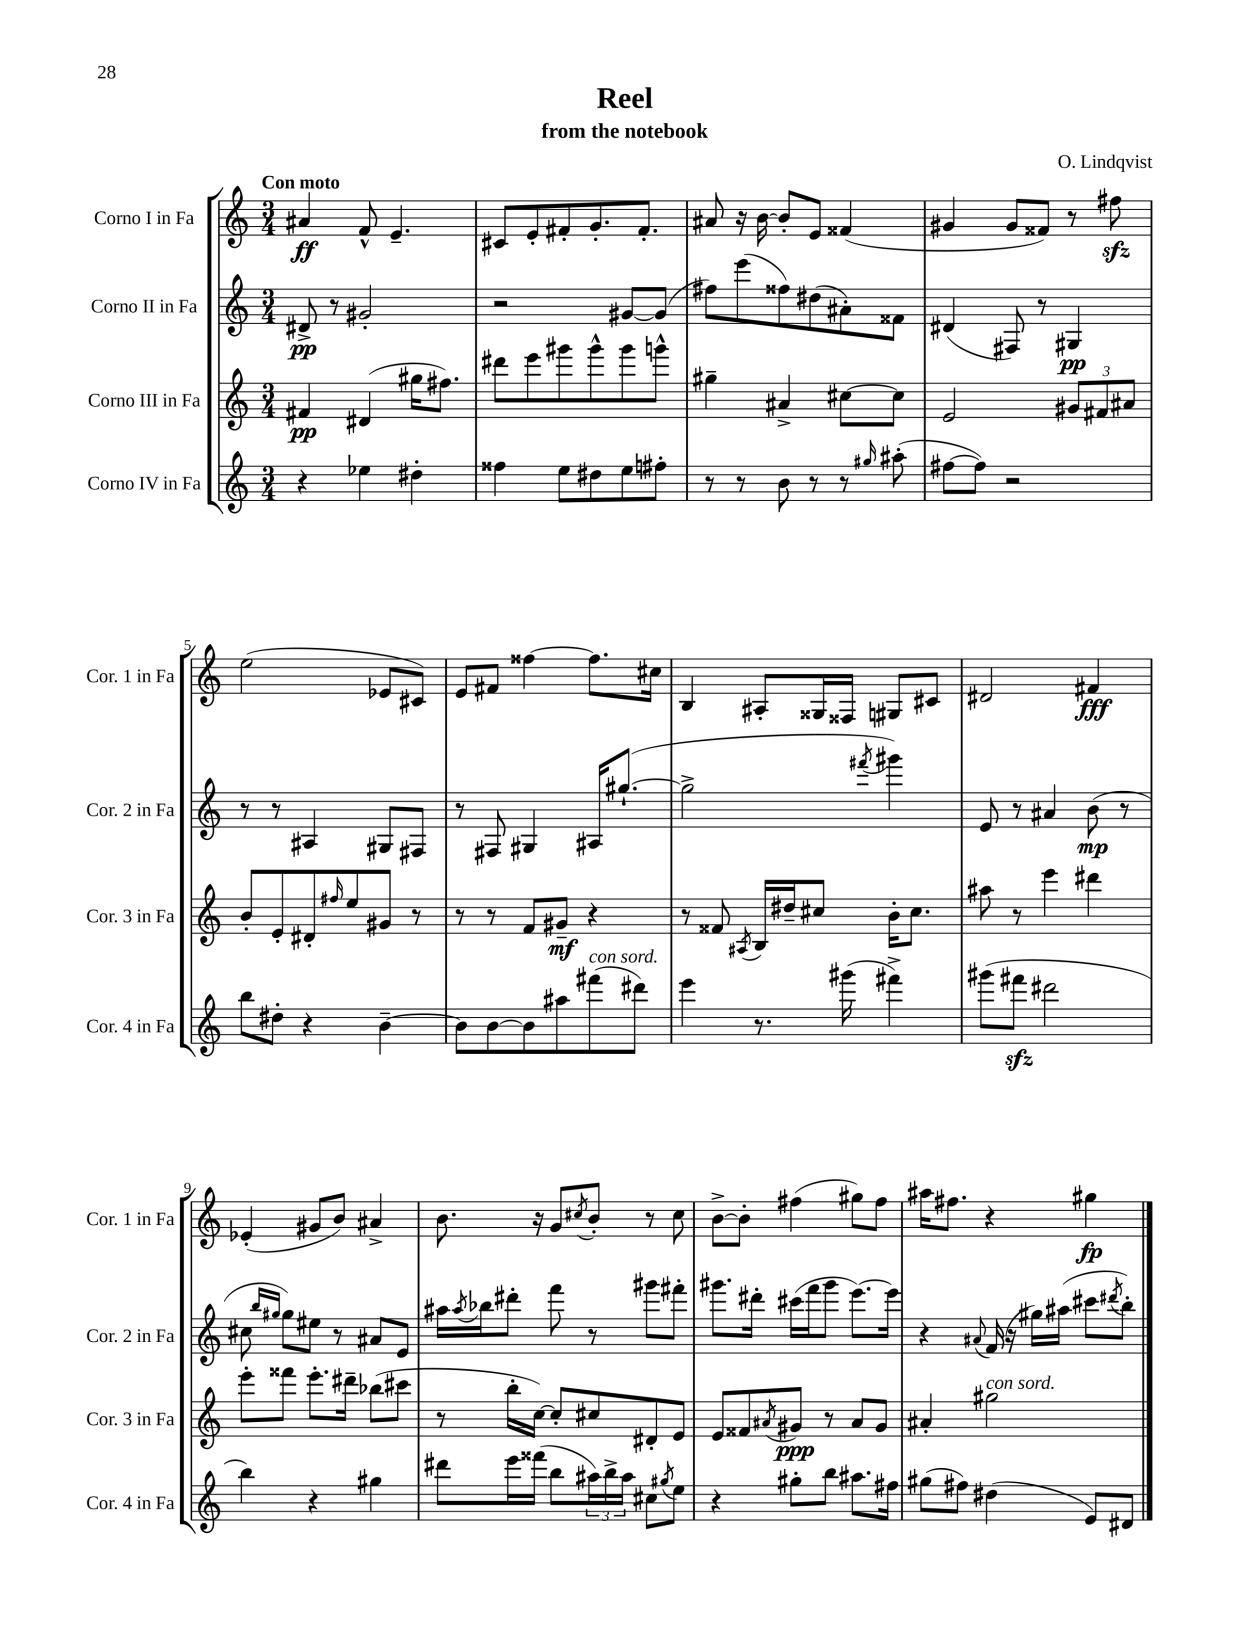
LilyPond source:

\header { title = "Reel" composer = "O. Lindqvist" subtitle = "from the notebook" }
<<
\new StaffGroup <<
\new Staff = "s0" \with { instrumentName = "Corno I in Fa" shortInstrumentName = "Cor. 1 in Fa" } {
    \clef treble \key c \major \numericTimeSignature \time 3/4 \tempo "Con moto"
    ais'4\ff f'8-^ e'4.-- |
    cis'8 e'8-. fis'8-. g'8.-. fis'8.-. |
    ais'8 r16 b'16~ b'8-. e'8 fisis'4( |
    gis'4 gis'8 fisis'8) r8 fis''8\sfz |
    e''2( ees'8 cis'8) |
    e'8 fis'8 fisis''4~ fisis''8. cis''16 |
    b4 ais8-. gisis16 fisis16 gis8 cis'8 |
    dis'2 fis'4\fff |
    ees'4-.( gis'8 b'8) ais'4-> |
    b'8. r16 g'8 \acciaccatura { cis''8 } b'8-. r8 cis''8 |
    b'8~-> b'8-. fis''4( gis''8) fis''8 |
    ais''16 fis''8. r4 gis''4\fp \bar "|." |
}
\new Staff = "s1" \with { instrumentName = "Corno II in Fa" shortInstrumentName = "Cor. 2 in Fa" } {
    \clef treble \key c \major \numericTimeSignature \time 3/4
    dis'8->\pp r8 gis'2-. |
    r2 gis'8~ gis'8( |
    fis''8) e'''8( fisis''8) dis''8( ais'8-.) fisis'8 |
    dis'4( fis8) r8 gis4\pp |
    r8 r8 ais4 gis8 fis8 |
    r8 fis8 gis4 ais16 gis''8.~-!( |
    gis''2-> \acciaccatura { fis'''8 } gis'''4) |
    e'8 r8 ais'4 b'8\mp( r8 |
    cis''8 \grace { b''16 gis''16 } gis''8) eis''8 r8 ais'8 e'8 |
    ais''16 \acciaccatura { ais''8 } bes''16 dis'''8-. f'''8 r8 gis'''8 fis'''8-. |
    gis'''8. dis'''16-. cis'''16( f'''16 gis'''8 e'''8.~) e'''16 |
    r4 \appoggiatura { ais'8 } f'16( r16 gis''16) ais''16( cis'''8 \acciaccatura { dis'''8 } b''8-.) \bar "|." |
}
\new Staff = "s2" \with { instrumentName = "Corno III in Fa" shortInstrumentName = "Cor. 3 in Fa" } {
    \clef treble \key c \major \numericTimeSignature \time 3/4
    fis'4\pp dis'4( gis''16 fis''8.) |
    dis'''8 e'''8 gis'''8 gis'''8-^ gis'''8 g'''8-^ |
    gis''4-- ais'4-> cis''8~ cis''8 |
    e'2 \tuplet 3/2 { gis'8 fis'8 ais'8 } |
    b'8-. e'8-. dis'8-. \grace { fis''16 } e''8 gis'8 r8 |
    r8 r8 f'8 gis'8--\mf r4 |
    r8 fisis'8 \acciaccatura { ais8 } b16 dis''16-- cis''8 b'16-. cis''8. |
    ais''8 r8 e'''4 dis'''4 |
    e'''8-. fisis'''8 e'''8.-. dis'''16-- bes''8( cis'''8 |
    r8 b''16-. c''16~) c''8-. cis''8 dis'8-. e'8 |
    e'8 fisis'8 \acciaccatura { ais'8 } gis'8\ppp r8 ais'8 gis'8 |
    ais'4-. gis''2^\markup { \italic "con sord." } \bar "|." |
}
\new Staff = "s3" \with { instrumentName = "Corno IV in Fa" shortInstrumentName = "Cor. 4 in Fa" } {
    \clef treble \key c \major \numericTimeSignature \time 3/4
    r4 ees''4 dis''4-. |
    fisis''4 e''8 dis''8 e''8 fis''8-. |
    r8 r8 b'8 r8 r8 \grace { gis''16 } ais''8-.( |
    fis''8~ fis''8) r2 |
    b''8 dis''8-. r4 b'4~-- |
    b'8 b'8~ b'8 ais''8 fis'''8^\markup { \italic "con sord." }( dis'''8) |
    e'''4 r8. gis'''16( fis'''4->) |
    gis'''8( fis'''8\sfz dis'''2 |
    b''4) r4 gis''4 |
    dis'''8 e'''16 fisis'''16( b''8 \tuplet 3/2 { ais''16) b''16-> ais''16 } cis''8 \acciaccatura { gis''8 } e''8 |
    r4 gis''8-. b''8 ais''8. fis''16 |
    gis''8( fis''8) dis''4( e'8) dis'8 \bar "|." |
}
>>
>>
